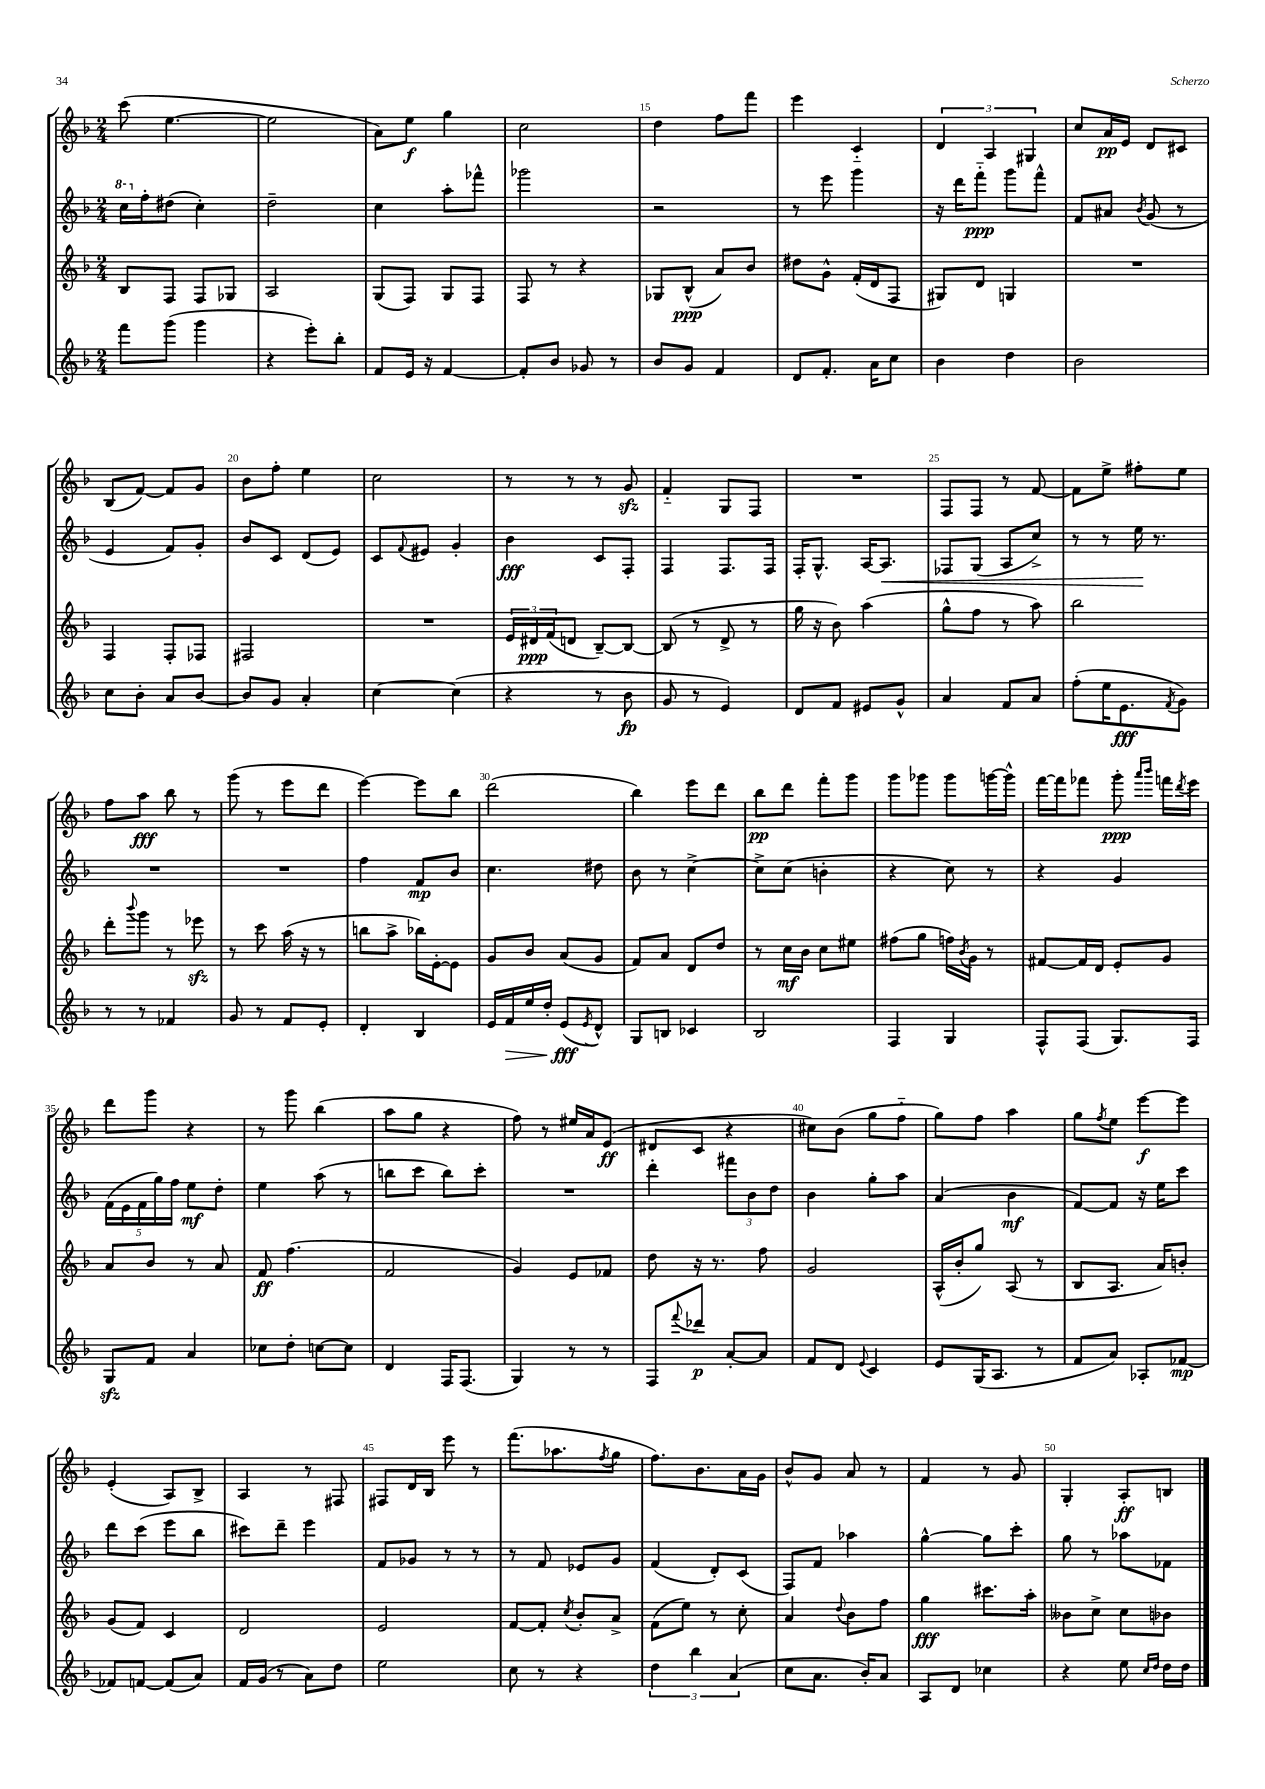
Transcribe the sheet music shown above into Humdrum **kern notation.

**kern	**kern	**kern	**kern
*staff4	*staff3	*staff2	*staff1
*clefG2	*clefG2	*clefG2	*clefG2
*k[b-]	*k[b-]	*k[b-]	*k[b-]
*M2/4	*M2/4	*M2/4	*M2/4
8fff	8B-	16ccc	(8ccc
.	.	16ff'	.
(8ggg	8F	(8dd#	[4.ee
4ggg	8F	4cc')	.
.	8G-	.	.
=	=	=	=
4r	2A	2dd~	2ee]
8eee')	.	.	.
8bb-'	.	.	.
=	=	=	=
8f	(8G	4cc	8a)
16e	8F)	.	8ee
16r	.	.	.
[4f	8G	8aa'	4gg
.	8F	8fff-^^	.
=	=	=	=
8f']	8F	2ggg-	2cc
8b-	8r	.	.
8g-	4r	.	.
8r	.	.	.
=	=	=	=
8b-	8G-	2r	4dd
8g	(8B-^^	.	.
4f	8a)	.	8ff
.	8b-	.	8fff
=	=	=	=
8d	8dd#	8r	4eee
8.f'	8g^^	8eee	.
.	(16f'	4ggg	4c'~
16a	16d	.	.
8cc	8F	.	.
=	=	=	=
4b-	8G#)	16r	6d
.	.	16ddd	.
.	8d	8fff'~	.
.	.	.	6A
4dd	4G	8ggg	.
.	.	.	6G#
.	.	8fff^^	.
=	=	=	=
2b-	2r	8f	8cc
.	.	8a#	16a
.	.	.	16e
.	.	8qb-	.
.	.	(8g	8d
.	.	8r	8c#
=	=	=	=
8cc	4F	4e	(8B-
8b-'	.	.	[8f)
8a	8F'	8f)	8f]
[8b-	8F-	8g'	8g
=	=	=	=
8b-]	2F#	8b-	8b-
8g	.	8c	8ff'
4a'	.	(8d	4ee
.	.	8e)	.
=	=	=	=
[4cc	2r	8c	2cc
.	.	8qqf	.
.	.	8e#	.
(4cc]	.	4g'	.
=	=	=	=
4r	24e	4b-	8r
.	24d#	.	.
.	(24f	.	.
.	8d	.	8r
8r	[8B-~)	8c	8r
8b-	8B-_	8F'	8g
=	=	=	=
8g	(8B-]	4F	4f'~
8r	8r	.	.
4e)	8d^	8.F	8G
.	8r	.	8F
.	.	16F	.
=	=	=	=
8d	16gg	16F'	2r
.	16r	8.G^^	.
8f	8b-)	.	.
8e#	(4aa	[16A	.
.	.	8.A]	.
8g^^	.	.	.
=	=	=	=
4a	8gg^^	8F-	8F
.	8ff	(8G	8F
8f	8r	8A	8r
8a	8aa)	8cc^)	[8f
=	=	=	=
(8ff'	2bb-	8r	8f]
16ee	.	8r	8ee^
8.e	.	.	.
.	.	16ee	8ff#'
.	.	8.r	.
8qf	.	.	.
8g)	.	.	8ee
=	=	=	=
8r	8ddd'	2r	8ff
.	8qqbbb-	.	.
8r	8ggg	.	8aa
4f-	8r	.	8bb-
.	8eee-	.	8r
=	=	=	=
8g	8r	2r	(8ggg
8r	8ccc	.	8r
8f	(16aa	.	8eee
.	16r	.	.
8e'	8r	.	8ddd
=	=	=	=
4d'	8bb	4ff	[4eee)
.	8aa^	.	.
4B-	16bb-)	8f	8eee]
.	[16e'	.	.
.	8e]	8b-	8bb-
=	=	=	=
16e	8g	4.cc	(2ddd
16f	.	.	.
16ee	8b-	.	.
16dd'	.	.	.
(8e	(8a	.	.
8qe	.	.	.
8d^^)	8g	8dd#	.
=	=	=	=
8G	8f)	8b-	4bb-)
8B	8a	8r	.
4c-	8d	[4cc^	8eee
.	8dd	.	8ddd
=	=	=	=
2B-	8r	8cc^]	8bb-
.	16cc	(8cc	8ddd
.	16b-	.	.
.	8cc	4b'	8fff'
.	8ee#	.	8ggg
=	=	=	=
4F	(8ff#	4r	8ggg
.	8gg	.	8ggg-
4G	16ff)	8cc)	8ggg-
.	8qb-	.	.
.	16g	.	.
.	8r	8r	[16ggg
.	.	.	16ggg^^]
=	=	=	=
8F^^	[8f#	4r	[16fff
.	.	.	16fff]
(8F	16f#]	.	8fff-
.	16d	.	.
8.G)	8e'	4g	8ggg'
.	.	.	16qqaaa
.	.	.	16qqbbb-
.	8g	.	16fff
.	.	.	8qddd
16F	.	.	16eee
=	=	=	=
8G	8a	(20f	8ddd
.	.	20e	.
.	.	20f	.
8f	8b-	.	8ggg
.	.	20gg)	.
.	.	20ff	.
4a	8r	8ee	4r
.	8a	8dd'	.
=	=	=	=
8cc-	8f	4ee	8r
8dd'	(4.ff	.	8ggg
[8cc	.	(8aa	(4bb-
8cc]	.	8r	.
=	=	=	=
4d	2f	8bb	8aa
.	.	8ccc	8gg
16F	.	8bb)	4r
(8.F	.	.	.
.	.	8ccc'	.
=	=	=	=
4G)	4g)	2r	8ff)
.	.	.	8r
8r	8e	.	16ee#
.	.	.	16a
8r	8f-	.	(8e
=	=	=	=
8F	8dd	4ddd'	8d#
8qqfff	.	.	.
8ddd-	16r	.	8c
.	8.r	.	.
[8a'	.	12fff#	4r
.	.	12b-	.
8a]	8ff	.	.
.	.	12dd	.
=	=	=	=
8f	2g	4b-	8cc#)
8d	.	.	(8b-
8qqe	.	.	.
4c	.	8gg'	8gg
.	.	8aa	8ff'~
=	=	=	=
8e	(16A^^	(4a	8gg)
.	16b-'	.	.
(16G	8gg)	.	8ff
8.A	.	.	.
.	(8A	4b-	4aa
8r	8r	.	.
=	=	=	=
8f	8B-	[8f)	8gg
.	.	.	8qff
8a)	8.A	8f]	8ee
8A-'	.	16r	[8eee
.	16a)	16ee	.
[8f-	8b'	8ccc	8eee]
=	=	=	=
8f-]	(8g	8ddd	(4e'
[8f	8f)	(8ccc	.
(8f]	4c	8eee	8A)
8a)	.	8bb-	8B-^
=	=	=	=
16f	2d	8ccc#)	4A
(16g	.	.	.
8r	.	8ddd~	.
8a)	.	4eee	8r
8dd	.	.	8F#
=	=	=	=
2ee	2e	8f	8F#
.	.	8g-	16d
.	.	.	16B-
.	.	8r	8eee
.	.	8r	8r
=	=	=	=
8cc	[8f	8r	(8.fff
8r	8f']	8f	.
.	.	.	8.aa-
.	8qcc	.	.
4r	8b-'	8e-	.
.	.	.	8qff
.	8a^	8g	8gg
=	=	=	=
6dd	(8f	(4f	8.ff)
.	8ee)	.	.
6bb-	.	.	.
.	.	.	8.b-
.	8r	8d')	.
(6a	.	.	.
.	8cc'	(8c	16a
.	.	.	16g
=	=	=	=
8cc	4a	8F)	8b-^^
8.a	.	8f	8g
.	8qqdd	.	.
.	8b-	4aa-	8a
16b-')	.	.	.
8a	8ff	.	8r
=	=	=	=
8A	4gg	[4gg^^	4f
8d	.	.	.
4cc-	8.ccc#	8gg]	8r
.	.	8ccc'	8g
.	16aa'	.	.
=	=	=	=
4r	8b--	8gg	4G'
.	8cc^	8r	.
8ee	8cc	8aa-	8A'
16qqcc	.	.	.
16qqdd	.	.	.
16dd	8b-	8f-	8B
16dd	.	.	.
==	==	==	==
*-	*-	*-	*-
